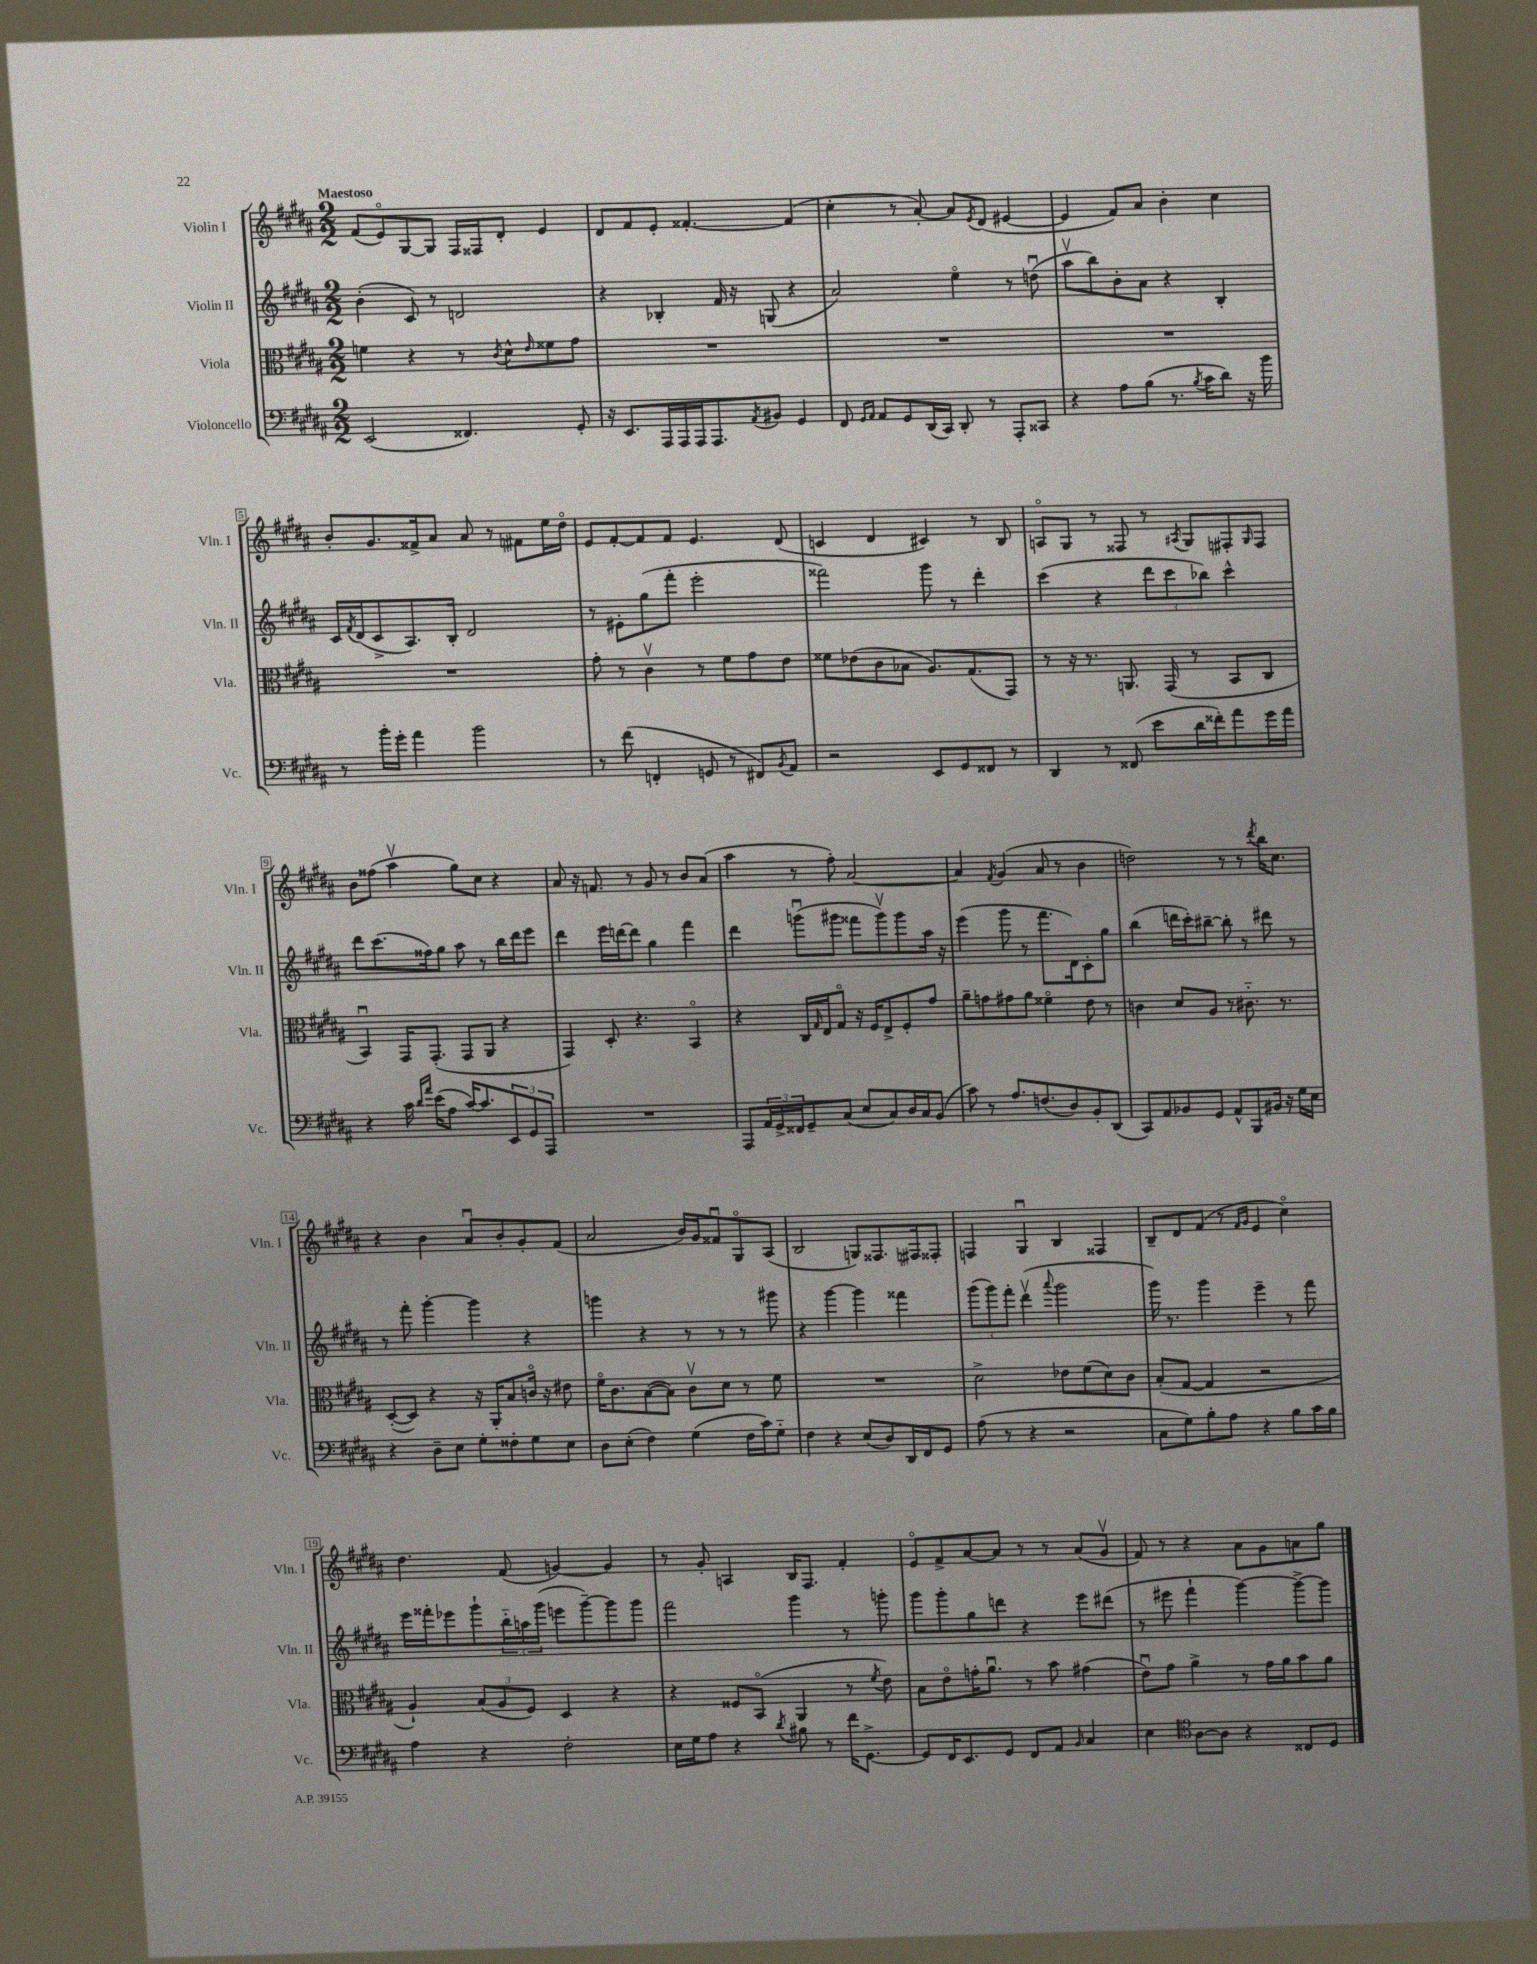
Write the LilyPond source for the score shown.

<<
\new StaffGroup <<
\new Staff = "s0" \with { instrumentName = "Violin I" shortInstrumentName = "Vln. I" } {
    \clef treble \key b \major \numericTimeSignature \time 2/2 \tempo "Maestoso"
    fis'8( e'8\flageolet) gis8~ gis8 fis16 fisis16 dis'8-. e'4 |
    dis'8 fis'8 e'8-. fisis'4.~-. fisis'4( |
    cis''4-. r8 ais'8~-.) ais'8 \acciaccatura { e'8 } dis'8( eis'4~ |
    eis'4 fis'8) ais'8 b'4-. cis''4 |
    b'8-. gis'8. fisis'16-> ais'8 ais'8 r8 fis'8 e''16 dis''16\flageolet |
    e'8 fis'8~-. fis'8 fis'8 e'4. dis'8( |
    c'4 dis'4 cis'4) r8 b8 |
    a8\flageolet gis8 r8 fisis8 r8 \acciaccatura { ais8 } gis8 fis8-. \grace { gis16 } fis8 |
    b'8 fisis''8( ais''4\upbow gis''8) cis''8 r4 |
    ais'8 r16 f'8. r8 gis'8 r8 b'8 ais'8( |
    ais''4 r8 fis''8-.) ais'2~ |
    ais'4 \acciaccatura { fis'8 } gis'4( ais'8 r8 b'4 |
    d''2) r8 r8 \acciaccatura { dis'''8 } b''16 cis''8. |
    r4 b'4 ais'8\downbow b'8-. gis'8-. fis'8( |
    ais'2 b'16) gis'16 fisis'8\downbow gis8\flageolet ais8( |
    b2 g8) fisis8. fis16 fisis8-. |
    f4 gis4\downbow b4 fisis4 |
    b8-- dis'8 fis'8( r8 \grace { fis'16 gis'16 } e'4 cis''4\flageolet) |
    dis''4. fis'8( g'4~) g'4 |
    r8 gis'8-. a4 b16 fis8. fis'4-. |
    e'8\flageolet fis'8-> ais'8~ ais'8 r8 r8 ais'8( gis'8\upbow |
    fis'8) r8 r4 ais'8 gis'8 a'8 gis''8 \bar "|." |
}
\new Staff = "s1" \with { instrumentName = "Violin II" shortInstrumentName = "Vln. II" } {
    \clef treble \key b \major \numericTimeSignature \time 2/2
    b'4-.( cis'8) r8 d'2 |
    r4 bes4-. fis'16 r16 g8( r4 |
    ais'2) e''4\flageolet r8 d''8\downbow( |
    ais''8\upbow b''8) b'8-. ais'8 r4 b4-. |
    cis'16 \acciaccatura { fis'8 } dis'16( cis'8-> ais8.) b16-. dis'2 |
    r8 eis'8-. gis''8( fis'''8-. e'''2-. |
    fisis'''2) gis'''8 r8 dis'''4-. |
    cis'''4( r4 \tuplet 3/2 { dis'''8 cis'''8 bes''8) } cis'''4-^ |
    dis'''8 cis'''8.( fisis''16) gis''8 ais''8 r8 b''16 dis'''16 e'''8 |
    dis'''4 e'''16 d'''16~ d'''8 gis''4 fis'''4 |
    dis'''4 g'''8\downbow( gis'''8 fisis'''8 gis'''8\upbow) gis'''8 ais''16 r16 |
    e'''4( gis'''8 r8 fis'''8. dis'16) cis'8-. gis''8 |
    b''4( d'''16 cis'''16-.) bis''8~-- bis''8-. r8 dis'''8 r8 |
    r8 fis'''8-. gis'''4~-. gis'''4 r4 |
    g'''4 r4 r8 r8 r8 gis'''8 |
    r4 gis'''4~ gis'''4 fisis'''4 |
    \tuplet 3/2 { gis'''8( gis'''8) fis'''8-. } dis'''4\upbow( \appoggiatura { ais'''8 } gis'''2 |
    gis'''16) r8. gis'''4 e'''4-- r8 fis'''8 |
    e'''16 fisis'''16-. ees'''8 gis'''8-! \tuplet 3/2 { b''16-_ a''16 gis'''16( } e'''8 gis'''8~--) gis'''8 gis'''8 |
    fis'''2 gis'''4 r8 g'''8-. |
    gis'''8 gis'''8-. gis''8 d'''8 r4 e'''8 dis'''8( |
    r8 eis'''8 fis'''4-! gis'''4~) gis'''8~-> gis'''8 \bar "|." |
}
\new Staff = "s2" \with { instrumentName = "Viola" shortInstrumentName = "Vla." } {
    \clef alto \key b \major \numericTimeSignature \time 2/2
    f'4 r4 r8 \acciaccatura { cis'8 } dis'8-^ \grace { e'16 } fisis'8 gis'8 |
    R1 |
    R1 |
    R1 |
    R1 |
    gis'8-. r8 cis'4\upbow r8 fis'8 gis'8 e'8 |
    fisis'8 ees'8( cis'8 bes8 ais8.) gis8.( gis,8) |
    r8 r16 r8. a,8. gis,16( r8 b,8 cis8 |
    b,4\downbow) gis,16 gis,8.-.( gis,8 ais,8 r4 |
    gis,4) dis8-. r4. b,4\flageolet |
    r4 cis16 \grace { gis16 } e16 gis8\flageolet r16 fis16 e8-> fis8-. gis'8 |
    ais'8-- g'8 gis'8 ais'8 fisis'4\flageolet e'8 r8 |
    c'4 dis'8 ais8 r8 cis'8.-_ r8. |
    dis8~-.( dis8) r4 r16 ais,16-. b8 c'16\flageolet r16 eis'8 |
    fis'16\flageolet cis'8. b8~( b8) cis'8\upbow dis'8 r8 fis'8 |
    R1 |
    dis'2-> ees'8 fis'8( dis'8) cis'8 |
    b8-.( gis8~ gis4 r2 |
    ais4-!) \tuplet 3/2 { b8( ais8 fis8) } dis4 r4 |
    r4 fisis8 b,8\flageolet( ais,4 r8 \acciaccatura { fis'8 } e'8) |
    b8 e'8\flageolet g'16-. ais'8.\downbow r8 b'8 gis'4( |
    e'8\downbow) gis'8 ais'4-> r8 gis'16 ais'16 b'8 ais'8 \bar "|." |
}
\new Staff = "s3" \with { instrumentName = "Violoncello" shortInstrumentName = "Vc." } {
    \clef bass \key b \major \numericTimeSignature \time 2/2
    e,2( fisis,4.) gis,8-. |
    r16 e,8. ais,,16 ais,,16 ais,,16 ais,,8. \acciaccatura { ais,8 } bis,8 gis,4 |
    fis,8 \grace { gis,16 ais,16 } ais,8 gis,8 dis,16( cis,16) dis,8-. r8 ais,,8-. cisis,8 |
    r4 ais8 b8( r8. \acciaccatura { b8 } cis'16 dis'8) r16 b'16 |
    r8 b'16-. gis'16-. ais'4 b'2 |
    r8 fis'8( f,4-. g,8 r8 fis,8) \acciaccatura { b,8 } ais,8 |
    r2 e,8 gis,8 fisis,8 r8 |
    dis,4 r8 fisis,8( e'8 dis'16 fisis'16-.) ais'8 gis'16 ais'16 |
    r4 cis'16 \grace { dis'16 ais'16 } e'16( ais8 cis'16~) cis'8. \tuplet 3/2 { e,8 gis,8 ais,,8 } |
    R1 |
    ais,,8 \tuplet 3/2 { ais,16 gis,16-> fisis,16 } gis,8-- cis8( e8 cis8) dis16 cis16 b,8( |
    cis'8) r8 ais8. f8.( dis8) b,8-. dis,8( |
    cis,8) ais,8 bes,8 gis,8 ais,8-^ b,,8 bis,16 r16 gis16 e16 |
    r4 dis8-- e8 gis8-. fisis8-. gis8 e8 |
    dis8 e8-.( fis4) gis4( fis16 cis'16) gis8-_ |
    fis4 r4 e8( dis8) dis,16 fis,16 gis,8 |
    ais8( r8 r4 r2 |
    cis8 gis8) b8-. ais8 r4 b8 cis'16 b16 |
    ais4 r4 fis2-. |
    e16 gis16 ais8 r4 \acciaccatura { dis'8 } bis8 r8 fis'16 gis,8.~-> |
    gis,8 fis,16 e,8. gis,8 fis,8 ais,8 \grace { b,16 } cis4 |
    e4 \clef tenor ais8~ ais8 r4 cisis8 dis8 \bar "|." |
}
>>
>>
\layout { \context { \Score \override BarNumber.stencil = #(make-stencil-boxer 0.1 0.3 ly:text-interface::print) } }
